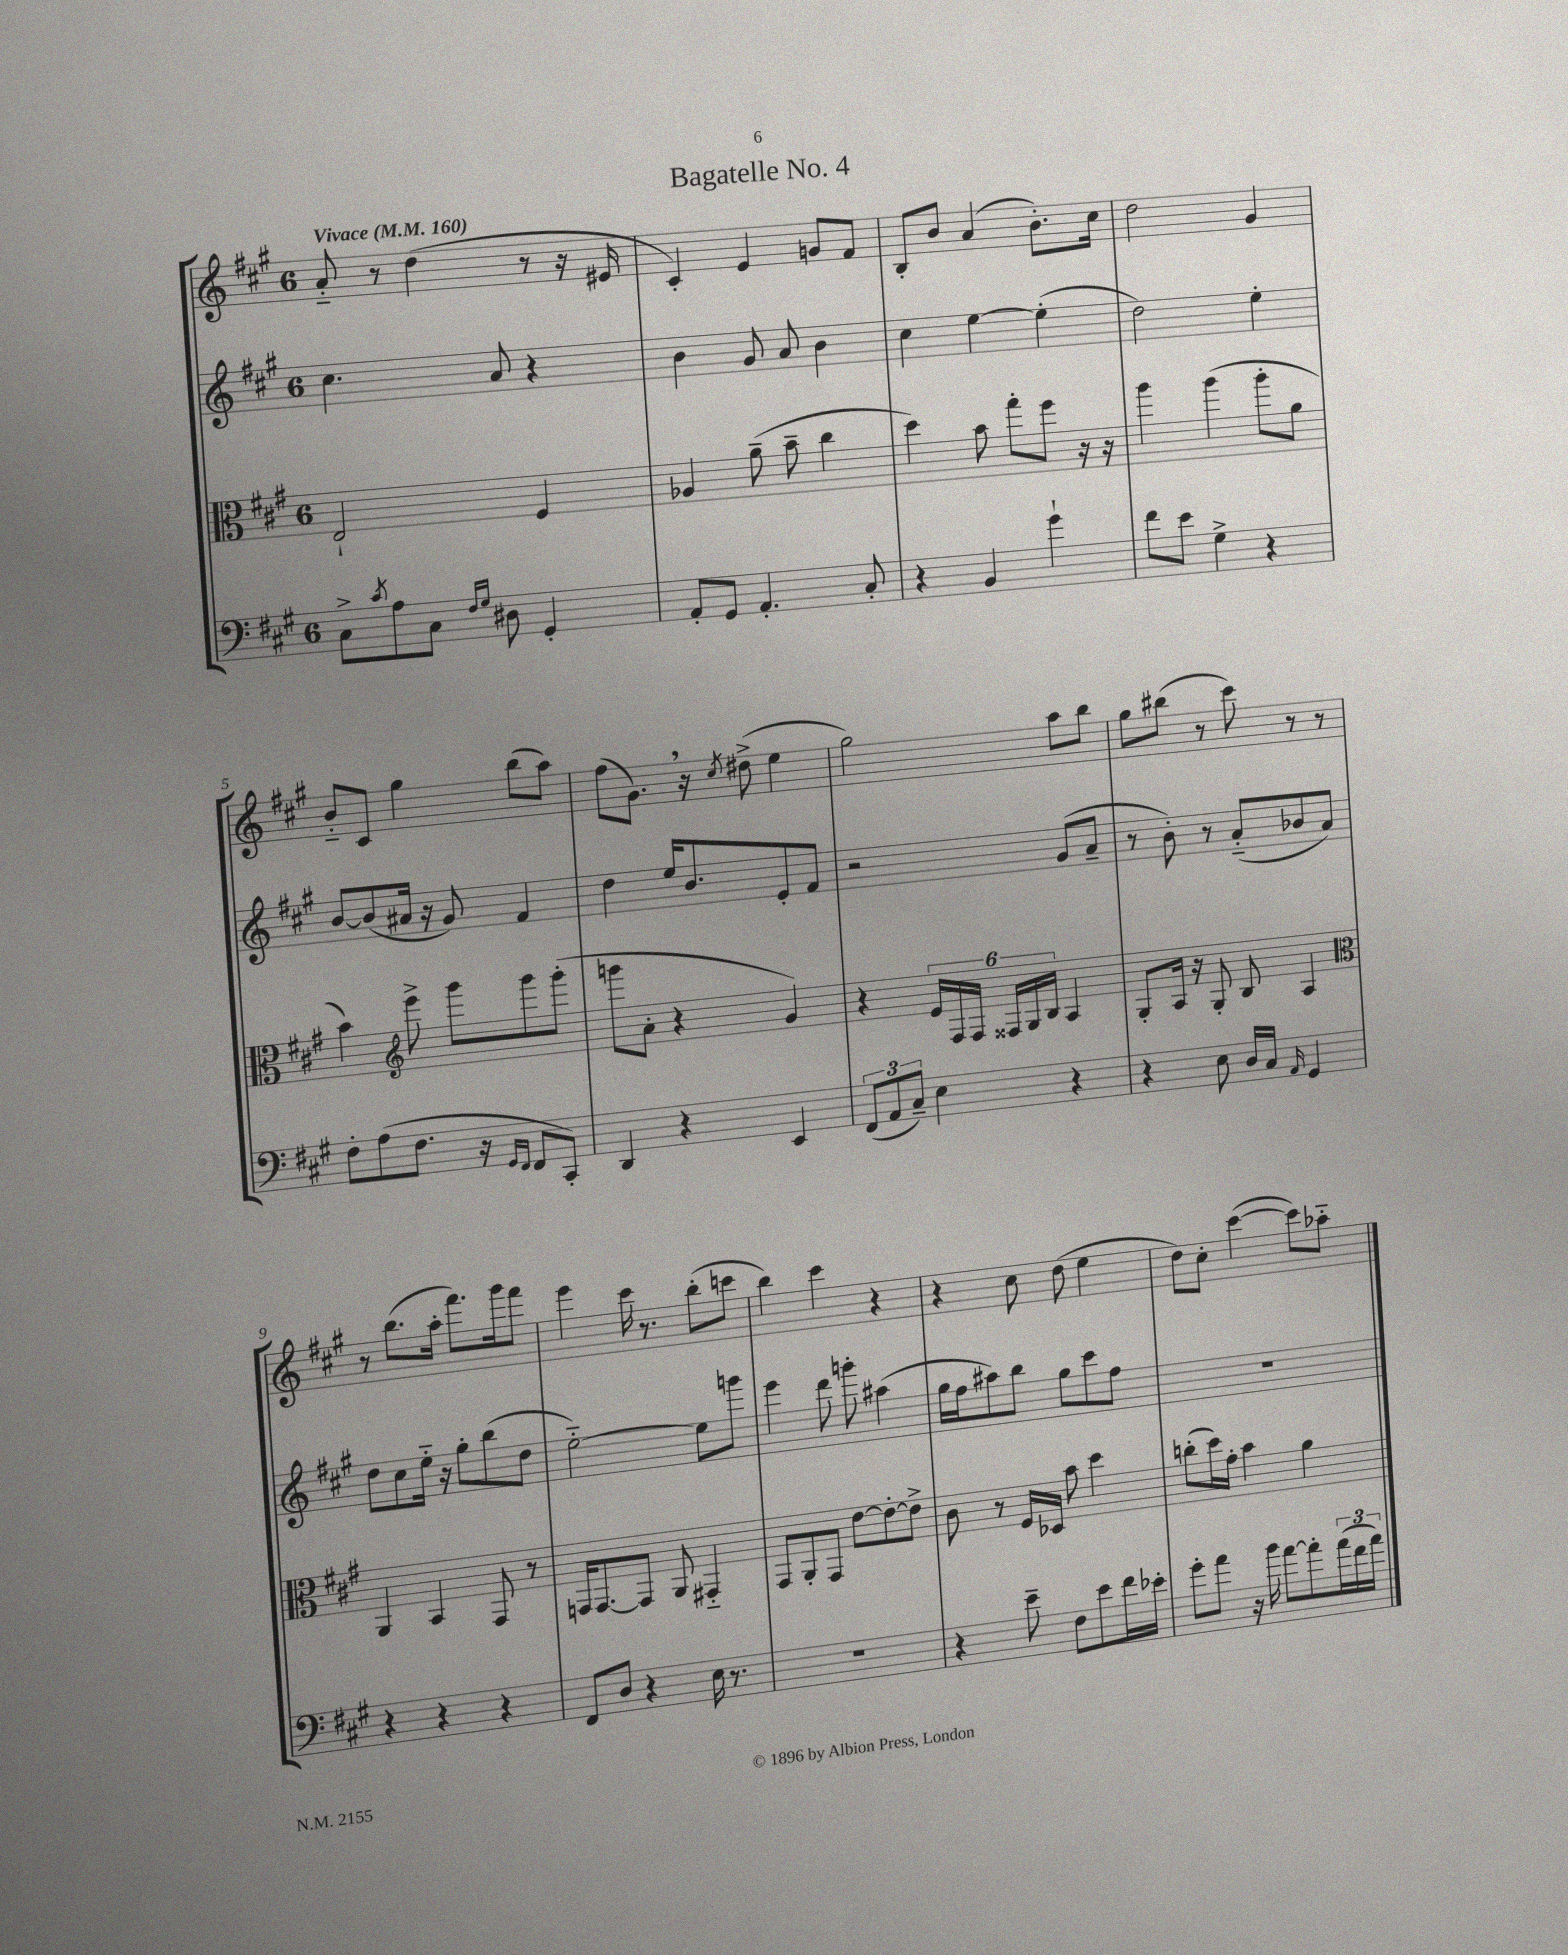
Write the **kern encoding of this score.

**kern	**kern	**kern	**kern
*part4	*part3	*part2	*part1
*staff4	*staff3	*staff2	*staff1
*clefF4	*clefC3	*clefG2	*clefG2
*k[f#c#g#]	*k[f#c#g#]	*k[f#c#g#]	*k[f#c#g#]
*M6/8	*M6/8	*M6/8	*M6/8
*MM160	*MM160	*MM160	*MM160
=1	=1	=1	=1
!	!	!	!LO:TX:a:B:t=Vivace
8C#^\L	2E`/	4.cc#\	8a/
8qc#/	.	.	.
8A\	.	.	8r
8C#\J	.	.	(4dd\
16qqF#/LL	.	.	.
16qqG#/JJ	.	.	.
8D#X\	.	8a/	.
4GG#'/	4F#/	4r	8r
.	.	.	16r
.	.	.	16e#X/
=2	=2	=2	=2
8AA'/L	4A-X/	4b\	4c#'/)
8GG#/J	.	.	.
4.AA'/	(8a~\	8g#/	4e/
.	8b~\	8a/	.
.	4cc#\	4b\	8gn/L
8C#'/	.	.	8f#/J
=3	=3	=3	=3
4r	4dd\)	4cc#\	8B'/L
.	.	.	8b/J
4BB/	8b\	[4ee\	(4a/
.	8gg#'\L	.	.
4g#`\	8ff#\J	(4ee'\]	8.b'\L)
.	16r	.	.
.	16r	.	16cc#\Jk
=4	=4	=4	=4
8f#\L	4aa\	2dd\)	2dd\
8e\J	.	.	.
4G#^\	(4aa\	.	.
4r	8aa'\L	4ee'\	4g#/
.	8a\J	.	.
!!LO:LB:g=z
=5	=5	=5	=5
8F#'\L	4b\)	[8b/L	8b/L
(8A\	.	(8b/]	8c#/J
*	*clefG2	*	*
8.F#\J	8eee^\	16a#X/Jk	4gg#\
.	.	16r	.
.	8ggg#\L	8g#/)	.
16r	.	.	.
16qqGG#/LL	.	.	.
16qqFF#/JJ	.	.	.
8FF#/L	8ggg#\	4f#/	(8bb\L
8CC#'/J)	(8ggg#'\J	.	8aa\J)
=6	=6	=6	=6
4DD/	8gggn\L	4dd\	(8ff#\L
.	8a'\J	.	8.g#,\J)
4r	4r	16ee/KL	.
.	.	8.b/	16r
.	.	.	8qcc#/
.	.	.	(8dd#X^\
4EE/	4g#/)	8e'/	4ee\
.	.	8f#/J	.
=7	=7	=7	=7
(12FF#/L	4r	2r	2gg#\)
12AA/	.	.	.
12C#~/J)	.	.	.
4E\	24e/LL	.	.
.	24F#/	.	.
.	24F#/JJ	.	.
.	24F##X/LL	.	.
.	24G#/	.	.
.	24B/JJ	.	.
4r	4A/	(8g#/L	8aa\L
.	.	8a~/J	8bb\J
=8	=8	=8	=8
4r	8G#'/L	8r	8gg#\L
.	16A/Jk	8b'\)	(8bb#X\J
.	16r	.	.
8E\	8G#'/	8r	8r
16D/LL	8B/	(8a/L	8ccc#\)
16C#/JJ	.	.	.
16qqAA/	.	.	.
4GG#/	4A/	8b-X/	8r
.	.	8a/J)	8r
!!LO:LB:g=z
=9	=9	=9	=9
*	*clefC3	*	*
4r	4AA/	8dd\L	8r
.	.	8cc#\	(8.bb\L
4r	4BB/	16ee\Jk	.
.	.	16r	16aa'\Jk
.	.	8gg#'\L	8.fff#\L)
4r	8GG#/	(8bb\	.
.	.	.	16ggg#\k
.	8r	8dd\J	8fff#\J
=10	=10	=10	=10
8FF#/L	16GGn/KL	[2ee\)	4eee\
.	[8.GG/	.	.
8D/J	.	.	.
4r	8GG/J]	.	16ccc#\
.	.	.	8.r
.	8AA/	.	.
16E\	4GG#X/	8ee\L]	(8bb'\L
8.r	.	.	.
.	.	8gggn\J	8cccn\J
=11	=11	=11	=11
2.r	8GG#/L	4eee\	4bb\)
.	8AA'/	.	.
.	8GG#/J	8ddd\	4ccc#\
.	[8e\L	8gggn'\	.
.	8e'\_	(4aa#X\	4r
.	8e^\J]	.	.
=12	=12	=12	=12
4r	8c#\	16gg#\LL	4r
.	.	16ff#\J	.
.	8r	8aa#X\)	.
8e~\	16F#/LL	8bb\J	8cc#\
.	16D-X/JJ	.	.
8F#\L	8b\	8gg#\L	(8dd\
8e\	4dd\	8ccc#\	4ee\
16f#\L	.	8ff#\J	.
16e-X'\JJ	.	.	.
=13	=13	=13	=13
8g#'\L	(8ccn'\L	2.r	8dd\L)
8a\J	16dd\L)	.	8cc#'\J
.	16g#'\JJ	.	.
16r	4b\	.	([4ccc#\
16b\	.	.	.
[8a\L	.	.	.
8a'\]	4a\	.	8ccc#\L])
(24a\L	.	.	8aa-X\J
24f#\	.	.	.
24a\JJ)	.	.	.
==	==	==	==
*-	*-	*-	*-
